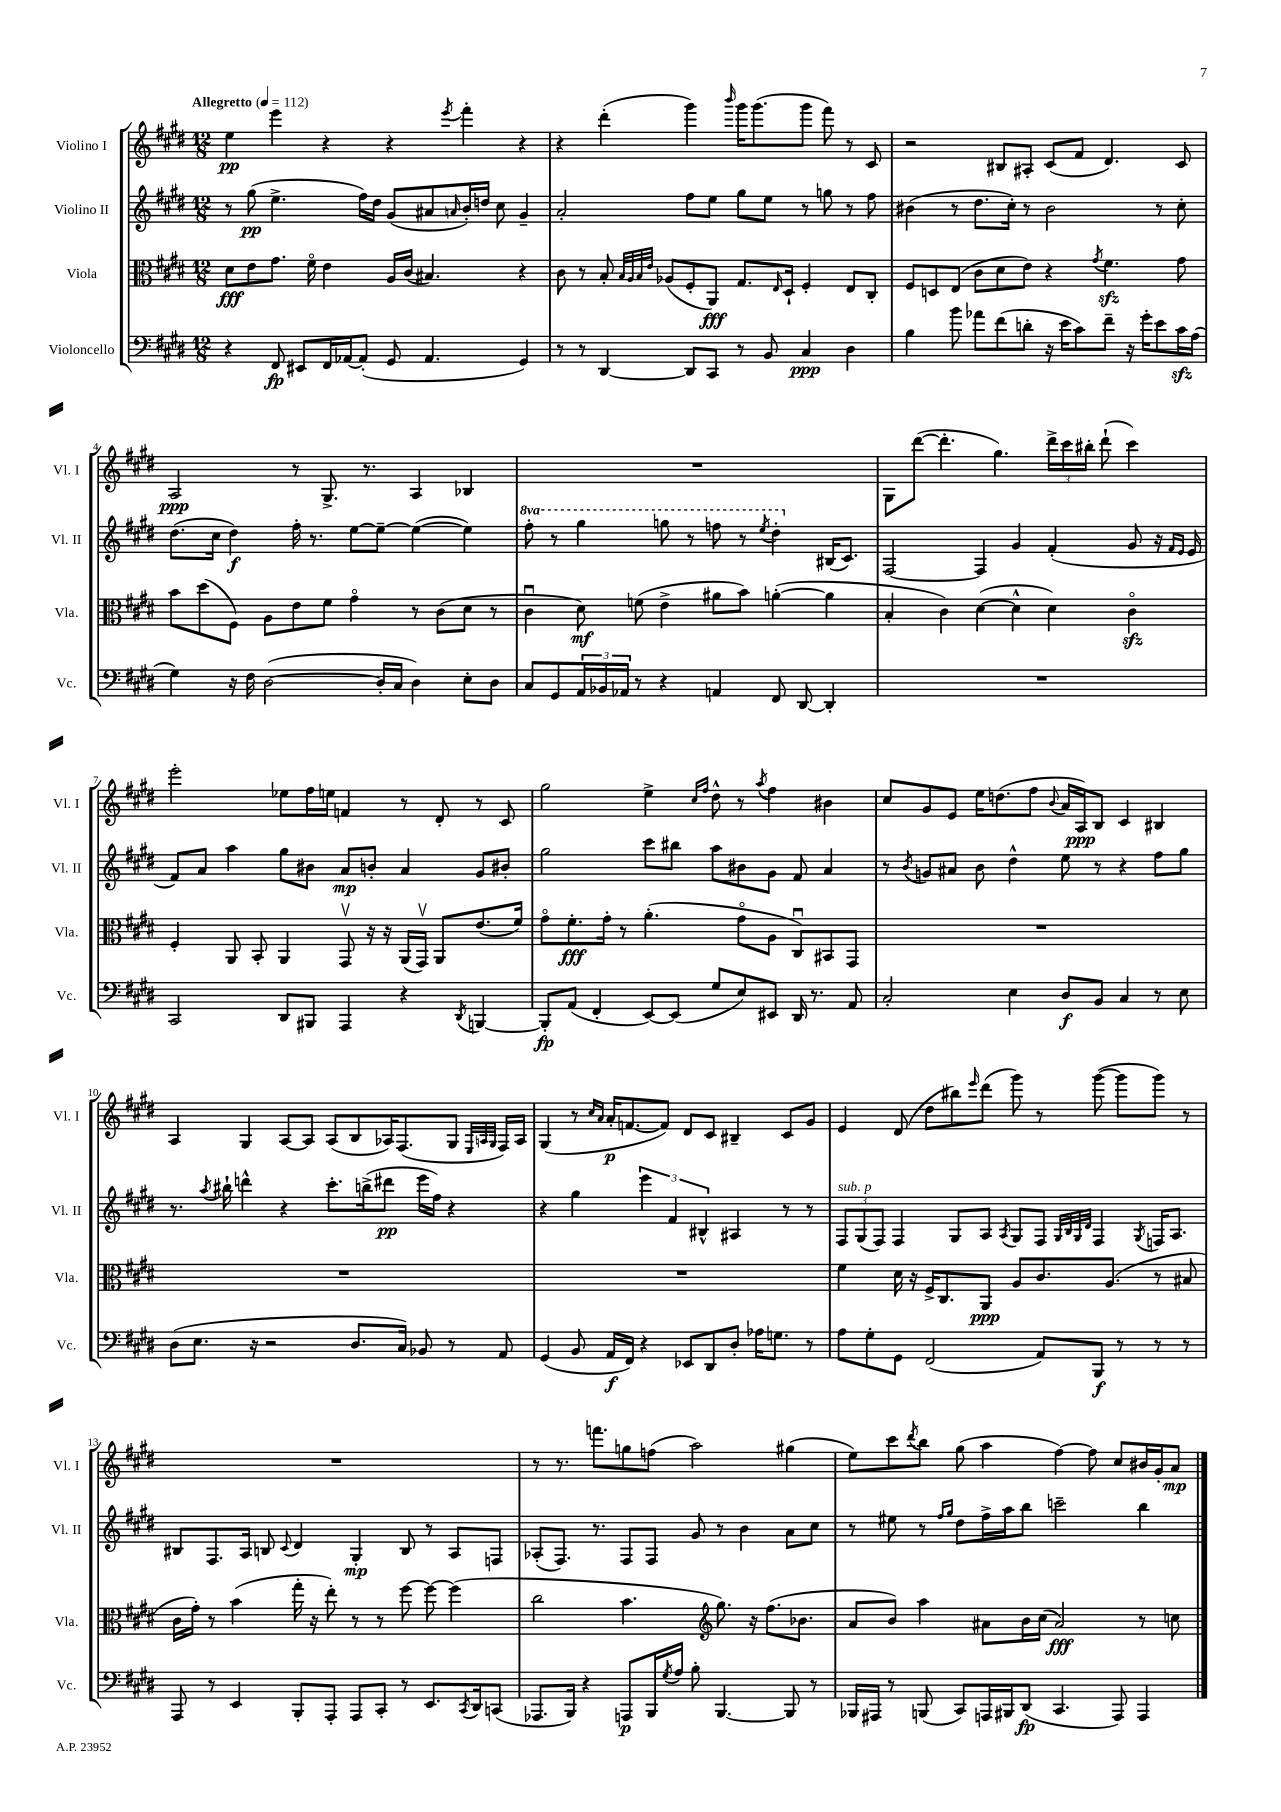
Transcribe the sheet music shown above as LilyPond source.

<<
\new StaffGroup <<
\new Staff = "s0" \with { instrumentName = "Violino I" shortInstrumentName = "Vl. I" } {
    \clef treble \key e \major \numericTimeSignature \time 12/8 \tempo "Allegretto" 4 = 112
    e''4\pp e'''4 r4 r4 \acciaccatura { e'''8 } fis'''4-. r4 |
    r4 dis'''4-.( gis'''4) \grace { b'''16 } gis'''16 gis'''8.( gis'''8 fis'''8) r8 cis'8 |
    r2 bis8 ais8-. cis'8( fis'8 dis'4.) cis'8 |
    a2\ppp r8 gis8.-> r8. a4 bes4 |
    R1. |
    gis8 dis'''8~( dis'''4.-. gis''4.) \tuplet 3/2 { dis'''16-> cis'''16 bis''16-. } dis'''8-!( cis'''4) |
    e'''2-. ees''8 fis''16 e''16 f'4 r8 dis'8-. r8 cis'8 |
    gis''2 e''4-> \grace { cis''16 fis''16 } dis''8-^ r8 \acciaccatura { a''8 } fis''4 bis'4 |
    cis''8 gis'8 e'8 e''16 d''8.( fis''8 \appoggiatura { b'8 } a'16 a16\ppp) b8 cis'4 bis4 |
    a4 gis4 a8~ a8 a8( b8 aes16) fis8.( gis8 \grace { e32 a32 gis32 } fis16) a16 |
    gis4( r8 \grace { cis''16 a'16 } a'16-.\p f'8.~ f'8) dis'8 cis'8 bis4-- cis'8 gis'8 |
    e'4 dis'8( dis''8 bis''8) \grace { e'''16 } dis'''8( gis'''8) r8 gis'''8~( gis'''8 gis'''8) r8 |
    R1. |
    r8 r8. f'''8. g''8 f''8( a''2) gis''4( |
    e''8) cis'''8 \acciaccatura { dis'''8 } b''8 gis''8( a''4 fis''4~) fis''8 cis''8 bis'16 gis'16-. a'8\mp \bar "|." |
}
\new Staff = "s1" \with { instrumentName = "Violino II" shortInstrumentName = "Vl. II" } {
    \clef treble \key e \major \numericTimeSignature \time 12/8 \set Staff.ottavationMarkups = #ottavation-simple-ordinals
    r8 gis''8\pp( e''4.-> fis''16) dis''16 gis'8( ais'8 \grace { a'16 } b'16-.) d''16 cis''8 gis'4-- |
    a'2-. fis''8 e''8 gis''8 e''8 r8 g''8 r8 fis''8 |
    bis'4( r8 dis''8. cis''16-.) r8 bis'2 r8 cis''8-. |
    dis''8.( cis''16 dis''4\f) fis''16-. r8. e''8~ e''8~-- e''4~( e''4) |
    \ottava #1 fis'''8-. r8 gis'''4 g'''8 r8 f'''8 r8 \acciaccatura { e'''8 } dis'''4-. \ottava #0 bis16( cis'8.) |
    fis2~ fis4 gis'4 fis'4-.( gis'8 r16 \grace { fis'16 e'16 } e'16 |
    fis'8) a'8 a''4 gis''8 bis'8 a'8\mp b'8-. a'4 gis'8 bis'8-. |
    gis''2 cis'''8 bis''8 a''8 bis'8 gis'8 fis'8 a'4 |
    r8 \acciaccatura { b'8 } g'8 ais'8 b'8 dis''4-^ e''8 r8 r4 fis''8 gis''8 |
    r8. \acciaccatura { a''8 } bis''16-! d'''4-^ r4 cis'''8.-. b''16->( dis'''8\pp e'''16 fis''16) r4 |
    r4 gis''4 \tuplet 3/2 { e'''4 fis'4 bis4-^ } ais4 r8 r8 |
    \tuplet 3/2 { fis8^\markup { \italic "sub. p" } gis8( fis8) } fis4 gis8 a8 \acciaccatura { a8 } gis8 fis8 \grace { gis32 b32 gis32 dis'32 } fis4 \acciaccatura { gis8 } f16 a8. |
    bis8 fis8. a16 b8 \appoggiatura { cis'8 } dis'4 gis4-.\mp b8 r8 a8 f8 |
    aes8-.( fis8.) r8. fis8 fis8 gis'8 r8 b'4 a'8 cis''8 |
    r8 eis''8 r8 \grace { fis''16 gis''16 } dis''8 fis''16-> a''16 b''8 c'''2-- b''4 \bar "|." |
}
\new Staff = "s2" \with { instrumentName = "Viola" shortInstrumentName = "Vla." } {
    \clef alto \key e \major \numericTimeSignature \time 12/8
    dis'8\fff e'8 gis'8. fis'16\flageolet e'4 a16 cis'16( bis4.) r4 |
    cis'8 r8 b8-. \grace { b32 a32 b32 e'32 } aes8( fis8-. a,8\fff) gis8. \grace { e16 } dis16-! fis4-. e8 cis8-. |
    fis8 d8 e8( cis'8 dis'8 e'8) r4 \acciaccatura { gis'8 } fis'4.\sfz gis'8 |
    b'8 dis''8( fis8) a8 e'8 fis'8 gis'4\flageolet r8 cis'8( dis'8 r8 |
    cis'4\downbow dis'8\mf) f'8( e'4-> ais'8 b'8) a'4~-.( a'4 |
    b4-. cis'4) dis'4~( dis'4-^ dis'4) cis'4\flageolet\sfz |
    fis4-. a,8 b,8-. a,4 gis,8\upbow r16 r16 a,16( gis,16\upbow) a,8 e'8.( fis'16) |
    gis'8\flageolet fis'8.-.\fff gis'16-. r8 a'4.-.( gis'8\flageolet a8 cis8\downbow) bis,8 gis,8 |
    R1. |
    R1. |
    R1. |
    fis'4 dis'16 r16 fis16-> cis8. a,8\ppp a8 cis'8. a8.( r8 bis8 |
    cis'16 gis'16-.) r8 b'4( gis''16-. r16 e''8-.) r8 r8 fis''8~ fis''8~ fis''4( |
    cis''2 b'4. \clef treble gis''8.) r16 fis''8.( bes'8. |
    a'8 b'8) a''4 ais'8 b'16 cis''16( ais'2\fff) r8 c''8 \bar "|." |
}
\new Staff = "s3" \with { instrumentName = "Violoncello" shortInstrumentName = "Vc." } {
    \clef bass \key e \major \numericTimeSignature \time 12/8
    r4 fis,8\fp eis,8 fis,16 aes,16~ aes,8-.( gis,8 aes,4. gis,4) |
    r8 r8 dis,4~ dis,8 cis,8 r8 b,8 cis4\ppp dis4 |
    b4 b'8 aes'8 fis'8( d'8-. r16 e'16 cis'8) fis'8-- r16 gis'16-. e'8 cis'16\sfz a16( |
    gis4) r16 fis16 dis2~( dis16-. cis16 dis4) e8-. dis8 |
    cis8 gis,8 \tuplet 3/2 { a,16 bes,16 aes,16 } r8 r4 a,4 fis,8 dis,8~ dis,4-. |
    R1. |
    cis,2 dis,8 bis,,8 a,,4 r4 \acciaccatura { dis,8 } b,,4~ |
    b,,8-.\fp a,8( fis,4-. e,8~) e,8( gis8 e8) eis,8 dis,16 r8. a,8 |
    cis2-. e4 dis8\f b,8 cis4 r8 e8 |
    dis8( e8. r16 r2 dis8. cis16) bes,8 r8 a,8 |
    gis,4( b,8 a,16\f fis,16) r4 ees,8 dis,8 dis8-. aes16 g8. r8 |
    a8 gis8-. gis,8 fis,2( a,8) b,,8\f r8 r8 r8 |
    a,,8 r8 e,4 b,,8-. a,,8-. a,,8 cis,8-. r8 e,8. \acciaccatura { cis,8 } dis,16 c,8( |
    aes,,8. b,,16) r4 a,,8\p b,,16 \acciaccatura { gis8 } a16 b8-. b,,4.~ b,,8 r8 |
    bes,,16 ais,,16 r8 b,,8( cis,8) a,,16 bis,,16 dis,8\fp( cis,4. a,,8) a,,4 \bar "|." |
}
>>
>>
